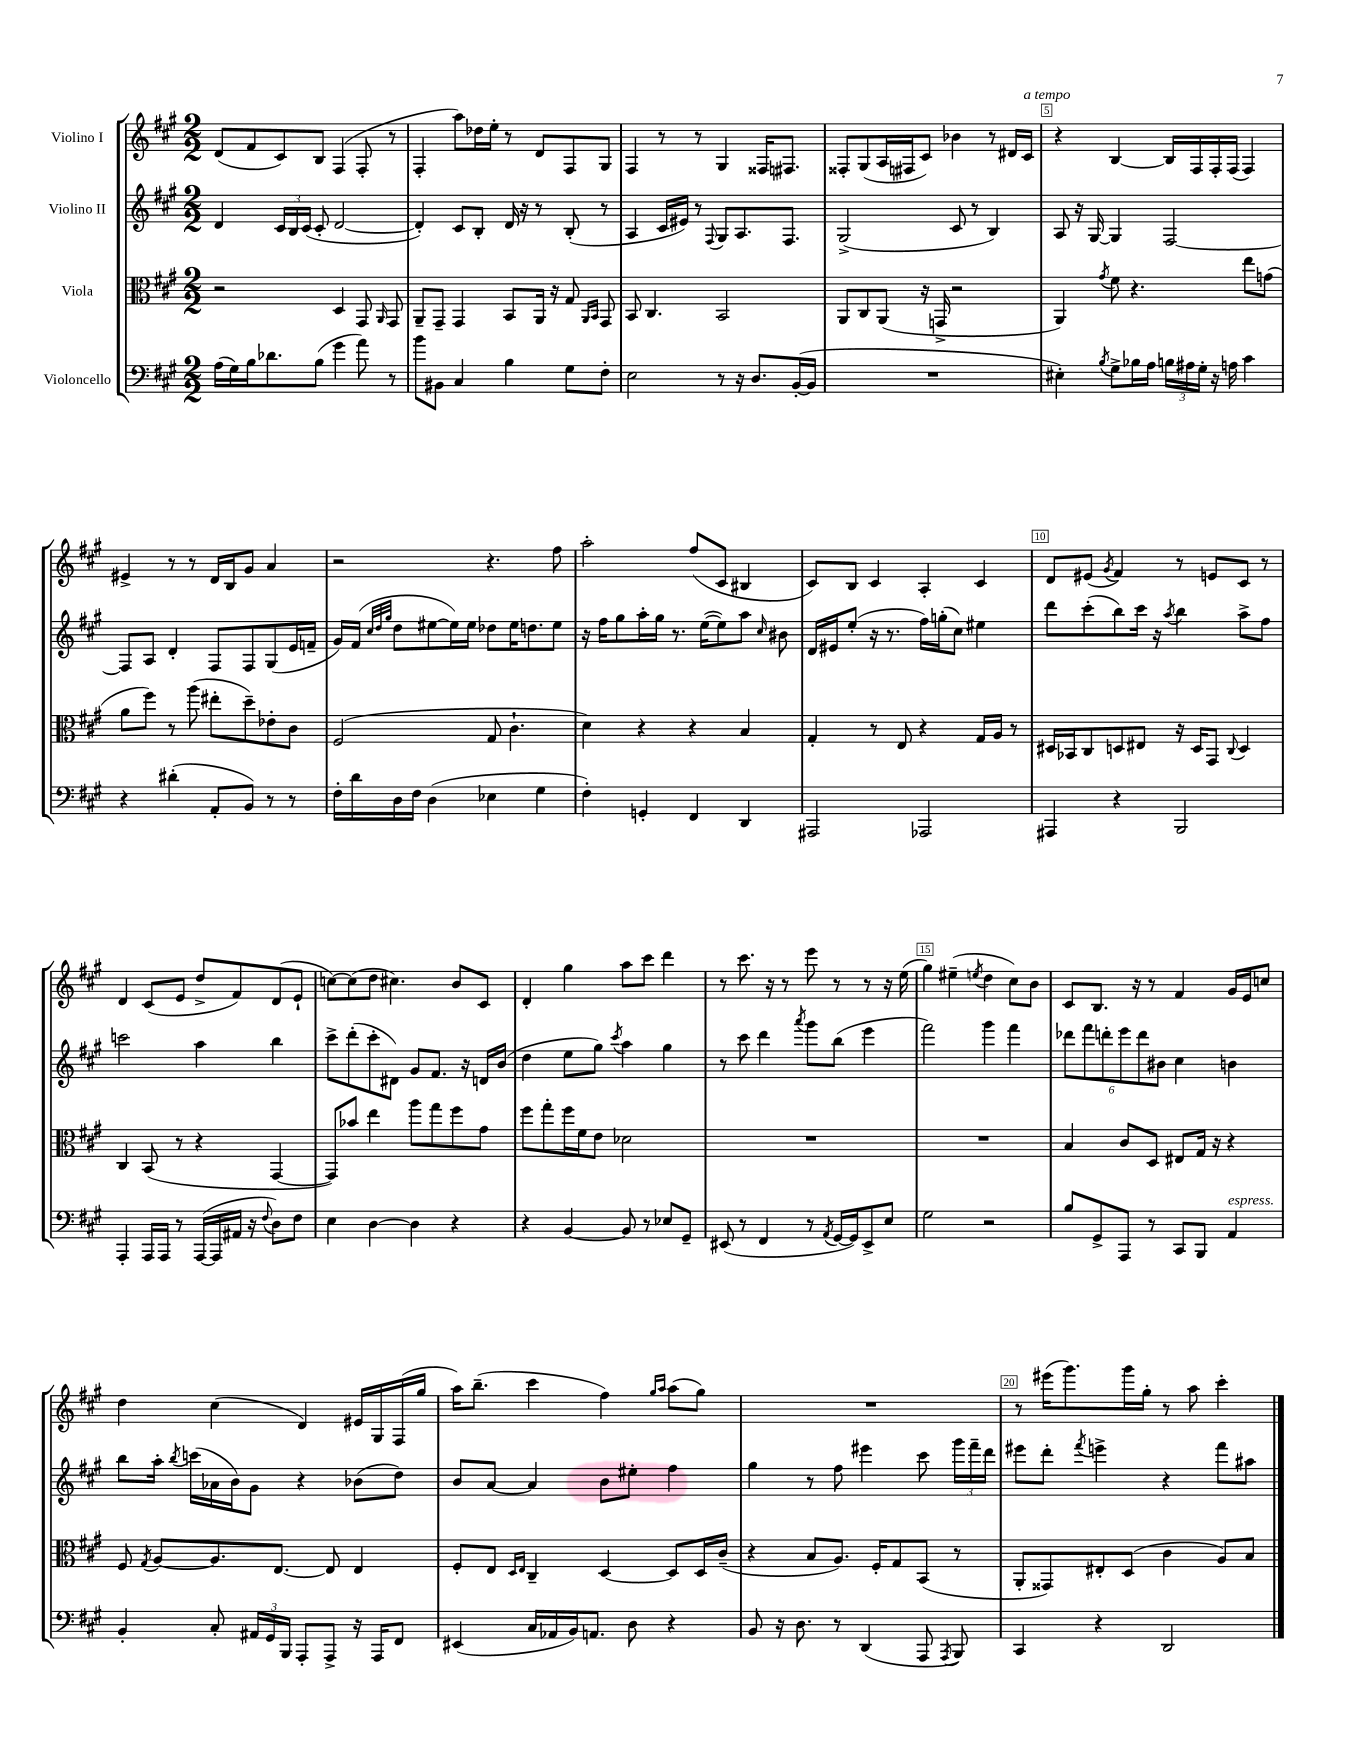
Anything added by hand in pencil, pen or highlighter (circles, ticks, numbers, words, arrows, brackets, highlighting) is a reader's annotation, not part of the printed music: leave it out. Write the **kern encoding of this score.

**kern	**kern	**kern	**kern
*staff4	*staff3	*staff2	*staff1
*clefF4	*clefC3	*clefG2	*clefG2
*k[f#c#g#]	*k[f#c#g#]	*k[f#c#g#]	*k[f#c#g#]
*M2/2	*M2/2	*M2/2	*M2/2
(16A	2r	4d	(8d
16G#)	.	.	.
16B	.	.	8f#
8.d-	.	.	.
.	.	24c#	8c#)
.	.	24B	.
.	.	(24c#	.
(8B	.	8c#'	8B
4g#	4D	[2d	(4F#
8a)	8GG#	.	8F#'
.	16qqAA	.	.
8r	8GG#	.	8r
=	=	=	=
8b	8AA~	4d'])	4F#'
8BB#	8GG#~	.	.
4C#	4GG#	8c#	8aa)
.	.	8B'	16dd-
.	.	.	16ee'
4B	8BB	16d	8r
.	.	16r	.
.	16AA	8r	8d
.	16r	.	.
8G#	8G#	(8B'	8F#
.	16qqAA	.	.
.	16qqBB	.	.
8F#'	8GG#	8r	8G#
=	=	=	=
2E	8BB	4A	4F#
.	4.C#	.	.
.	.	16c#	8r
.	.	16e#)	.
.	.	8r	8r
.	.	8qqF#	.
8r	2BB	8G#	4G#
16r	.	8.A	.
8.D	.	.	.
.	.	.	16F##
.	.	8.F#	8.F#
([16BB'	.	.	.
16BB]	.	.	.
=	=	=	=
1r	8AA	(2G#^	8F##'
.	8C#	.	(8G#
.	(8AA	.	16A
.	.	.	16F#
.	16r	.	8c#)
.	16GG^	.	.
.	2r	8c#	4b-
.	.	8r	.
.	.	4B)	8r
.	.	.	16d#
.	.	.	16c#
=	=	=	=
4E#')	4AA)	8A	4r
.	.	16r	.
.	.	[16G#	.
8qB	8qg#	.	.
8G#^	8f#	4G#]	[4B
16B-	4.r	.	.
16A	.	.	.
24B	.	[2F#	16B]
24A#	.	.	.
.	.	.	16F#
24G#'	.	.	.
16r	.	.	16F#'
16A	.	.	(16F#
4c#	8ee	.	4F#)
.	(8g	.	.
=	=	=	=
4r	8a	8F#]	4e#^
.	8ff#)	8A	.
(4d#'	8r	4d'	8r
.	(8aa	.	8r
8AA'	8ee#'	8F#	16d
.	.	.	16B
8BB)	8dd~)	8F#	8g#
8r	8e-'	(8G#	4a
8r	8c#	16e	.
.	.	16f~	.
=	=	=	=
16F#'	(2F#	16g#)	2r
16d	.	(16f#	.
.	.	32qqcc#	.
.	.	32qqdd	.
.	.	32qqgg#	.
16D	.	8dd	.
16F#	.	.	.
(4D	.	[8ee#	.
.	.	16ee#])	.
.	.	16ee#	.
4E-	8G#	8dd-	4.r
.	4.c#`	16ee#	.
.	.	8.dd	.
4G#	.	.	.
.	.	8ee#	8ff#
=	=	=	=
4F#')	4d)	16r	2aa'
.	.	16ff#	.
.	.	8gg#	.
4GG'	4r	16aa'	.
.	.	16gg#	.
.	.	8.r	.
4FF#	4r	.	(8ff#
.	.	([16ee	.
.	.	8ee])	8c#
4DD	4B	8aa	4B#
.	.	16qqcc#	.
.	.	8b#	.
=	=	=	=
2AAA#	4G#'	16d	8c#)
.	.	16e#	.
.	.	(8ee'	8B
.	8r	16r	4c#
.	.	8.r	.
.	8E	.	.
2AAA-	4r	16ff#)	4A'
.	.	(16gg'	.
.	.	8cc#)	.
.	16G#	4ee#	4c#
.	16A	.	.
.	8r	.	.
=	=	=	=
4AAA#	16D#	8ddd	8d
.	16BB-	.	.
.	8C#	(8ccc#'	(8e#
.	.	.	8qg#
4r	8D	8bb)	4f#)
.	8E#	16ccc#	.
.	.	16r	.
.	.	8qaa	.
2BBB	16r	4bb	8r
.	16D	.	.
.	8GG#	.	8e
.	8qqC#	.	.
.	4D	8aa^	8c#
.	.	8ff#	8r
=	=	=	=
4AAA'	4C#	2ccc	4d
16AAA	(8BB	.	(8c#
16AAA	.	.	.
8r	8r	.	8e
([16AAA	4r	4aa	8dd^
16AAA]	.	.	.
16AA#	.	.	8f#)
16r	.	.	.
8qqF#	.	.	.
8D)	[4GG#	4bb	(8d
8F#	.	.	8e`
=	=	=	=
4E	8GG#])	8ccc#^	[8cc)
.	8b-	(8ddd'	(8cc]
[4D	4ee	8ccc#'	8dd
.	.	8d#)	4.cc#)
4D]	8aa	8g#	.
.	8gg#	8.f#	.
4r	8ff#	.	8b
.	.	16r	.
.	8g#	16d	8c#
.	.	(16b	.
=	=	=	=
4r	8ff#	4dd	4d'
.	8gg#'	.	.
[4BB	16ff#	8ee	4gg#
.	16f#	.	.
.	8e	8gg#)	.
.	.	8qccc#	.
8BB]	2d-	4aa	8aa
8r	.	.	8ccc#
8E-	.	4gg#	4ddd
8GG#~	.	.	.
=	=	=	=
(8EE#	1r	8r	8r
8r	.	8ccc#	8.ccc#
4FF#	.	4ddd	.
.	.	.	16r
.	.	.	8r
.	.	8qaaa	.
8r	.	8ggg#	8eee
8qAA	.	.	.
[16GG#	.	(8bb	8r
16GG#])	.	.	.
8EE#^	.	4eee	8r
8E	.	.	16r
.	.	.	(16ee
=	=	=	=
2G#	1r	2fff#)	4gg#)
.	.	.	(4ee#~
.	.	.	8qee
2r	.	4ggg#	4dd
.	.	4fff#	8cc#)
.	.	.	8b
=	=	=	=
8B	4B	12ddd-	8c#
.	.	12fff#	.
8GG#^	.	.	8.B
.	.	12ddd'	.
8AAA	8c#	12eee	.
.	.	.	16r
.	.	12ddd	.
8r	8D	.	8r
.	.	12b#	.
8CC#	8E#	4cc#	4f#
8BBB	16G#	.	.
.	16r	.	.
4AA	4r	4b	16g#
.	.	.	16e
.	.	.	8cc
=	=	=	=
4BB'	8F#	8bb	4dd
.	8qG#	.	.
.	[8A	16aa'	.
.	.	8qbb	.
.	.	(16ccc	.
8C#'	8.A]	16a-	(4cc#
.	.	16b)	.
24AA#	.	8g#	.
24GG#	.	.	.
.	[8.E	.	.
24BBB	.	.	.
8AAA'	.	4r	4d)
8AAA^	8E]	.	.
16r	4E	(8b-	16e#
16AAA	.	.	16G#
8FF#	.	8dd)	(16F#
.	.	.	16gg#
=	=	=	=
(4EE#	8F#'	8b	16aa)
.	.	.	(8.bb~
.	8E	[8a	.
.	16qqD	.	.
.	16qqE	.	.
16C#	4C#~	4a]	4ccc#
16AA-	.	.	.
16BB)	.	.	.
8.AA	.	.	.
.	[4D	8b	4ff#)
8D	.	8ee#'	.
.	.	.	16qqgg#
.	.	.	16qqaa
4r	8D]	4ff#	(8aa
.	16D	.	8gg#)
.	(16c#~	.	.
=	=	=	=
8BB	4r	4gg#	1r
16r	.	.	.
8.D	.	.	.
.	8B	8r	.
8r	8.A)	8ff#	.
(4DD	.	4eee#	.
.	16F#'	.	.
.	8G#	.	.
8AAA	(8BB	8ccc#	.
8qAAA	.	.	.
8BBB)	8r	24ggg#	.
.	.	24fff#~	.
.	.	24ddd	.
=	=	=	=
4CC#	8AA'	8eee#	8r
.	8GG##)	8ddd'	(16eee#
.	.	.	8.ggg#)
.	.	8qfff#	.
4r	8E#'	4eee^	.
.	(8D	.	16ggg#
.	.	.	16gg#'
2DD	4c#	4r	8r
.	.	.	8aa
.	8A)	8fff#	4ccc#'
.	8B	8aa#	.
==	==	==	==
*-	*-	*-	*-
